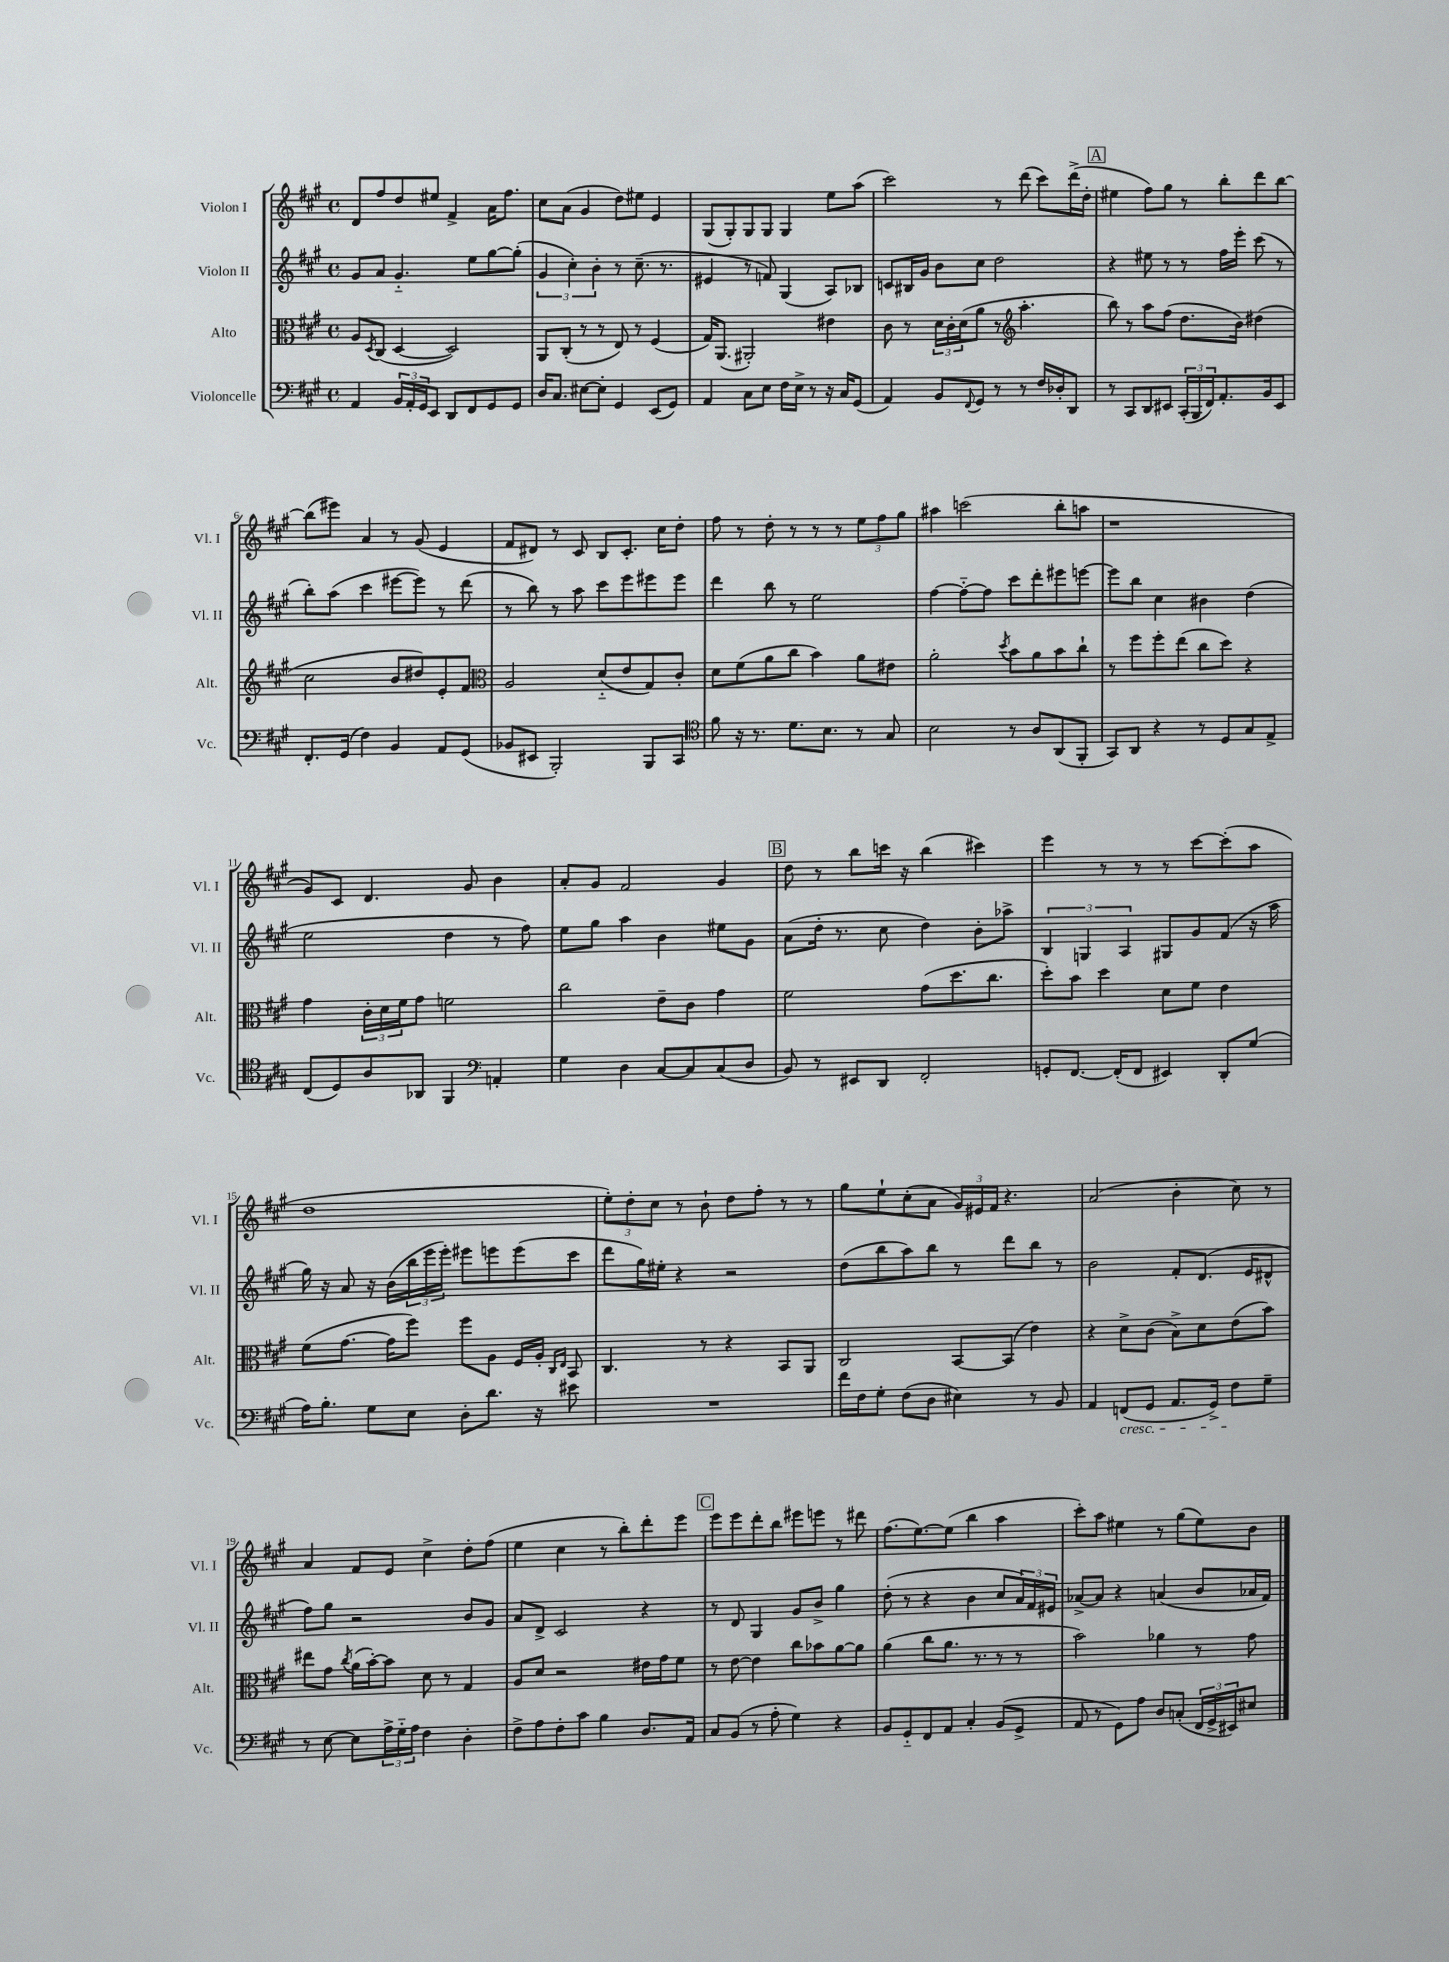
<<
\new StaffGroup <<
\new Staff = "s0" \with { instrumentName = "Violon I" shortInstrumentName = "Vl. I" } {
    \clef treble \key a \major \defaultTimeSignature \time 4/4
    d'8 fis''8 d''8 eis''8 fis'4-> a'16 fis''8. |
    cis''8 a'8( gis'4 d''8) eis''8 e'4 |
    gis8( gis8-.) gis8 gis8 gis4 e''8 a''8( |
    cis'''2) r8 d'''8( cis'''8) d'''16->( d''16-. |
    \mark \markup { \box "A" } eis''4 fis''8) gis''8 r8 b''8-. d'''8 b''8~ |
    b''8( eis'''8) a'4 r8 gis'8( e'4 |
    fis'8 dis'8) r8 cis'8 b8 cis'8.-. cis''16 d''8-. |
    fis''8 r8 d''8-. r8 r8 r8 \tuplet 3/2 { e''8 fis''8 gis''8 } |
    ais''4 c'''2( b''8-. a''8 |
    r1 |
    gis'8) cis'8 d'4. gis'8 b'4 |
    a'8-. gis'8 fis'2 gis'4 |
    \mark \markup { \box "B" } d''8 r8 b''8 c'''16 r16 b''4( cis'''4) |
    e'''4 r8 r8 r8 cis'''8~ cis'''8-.( a''8 |
    d''1 |
    \tuplet 3/2 { e''8-.) d''8-. cis''8 } r8 b'8-! d''8 fis''8-. r8 r8 |
    gis''8 e''8-! cis''8-.( a'8 \tuplet 3/2 { gis'16) eis'16 fis'16 } r4. |
    a'2( b'4-. cis''8) r8 |
    a'4 fis'8 e'8 cis''4-> d''8-. fis''8( |
    e''4 cis''4 r8 b''8-.) d'''8-. e'''8 |
    \mark \markup { \box "C" } e'''8 e'''8 d'''8-. b''8 eis'''8 e'''8 r8 dis'''8 |
    fis''8.( e''8.~) e''8( b''4 a''4 |
    cis'''8-.) a''8 eis''4 r8 gis''8( eis''8) b'8 \bar "|." |
}
\new Staff = "s1" \with { instrumentName = "Violon II" shortInstrumentName = "Vl. II" } {
    \clef treble \key a \major \defaultTimeSignature \time 4/4
    gis'8 a'8 gis'4.-_ e''8 gis''8~ gis''8-.( |
    \tuplet 3/2 { gis'4 cis''4-.) b'4-. } r8 cis''8.--( r8. |
    eis'4 r8 f'8) gis4( a8) bes8 |
    c'8 bis16 gis'16 b'8 cis''8 d''2 |
    \mark \markup { \box "A" } r4 eis''8 r8 r8 fis''16 e'''16-. cis'''8( r8 |
    b''8-.) a''8( cis'''4 eis'''8~ eis'''8) r8 d'''8( |
    r8 b''8) r8 a''8 cis'''8 e'''8 eis'''8 eis'''8 |
    d'''4 b''8 r8 e''2 |
    fis''4~ fis''8~-_ fis''8 cis'''8 d'''8-. eis'''8 e'''8~ |
    e'''8 b''8 cis''4 bis'4 d''4( |
    e''2 d''4 r8 fis''8) |
    e''8 gis''8 a''4 b'4 eis''8 gis'8 |
    \mark \markup { \box "B" } a'8( d''16-. r8. cis''8 d''4) b'8-. aes''8-> |
    \tuplet 3/2 { b4 g4 a4 } gis8 gis'8 fis'8( r16 a''16 |
    gis''16) r16 a'8 r16 b'16( \tuplet 3/2 { b''16 e'''16 e'''16-.) } eis'''8 e'''8 e'''8( cis'''8 |
    d'''8 gis''16) eis''16-. r4 r2 |
    d''8( b''8 a''8) b''8 r8 d'''8 b''8 r8 |
    b'2 fis'8-. d'8.( e'16 dis'8-^ |
    fis''8) gis''8 r2 b'8 gis'8 |
    a'8 d'8-> cis'2 r4 |
    \mark \markup { \box "C" } r8 d'8 gis4 gis'8 b'8-> gis''4 |
    d''8-.( r8 r4 b'4 cis''8 \tuplet 3/2 { a'16) fis'16 eis'16 } |
    aes'8~-> aes'8 r4 a'4( b'8 aes'16 fis'16) \bar "|." |
}
\new Staff = "s2" \with { instrumentName = "Alto" shortInstrumentName = "Alt." } {
    \clef alto \key a \major \defaultTimeSignature \time 4/4
    a8 \acciaccatura { d8 } cis8( d4~ d2) |
    a,8 cis8-.( r8 r8 e8) r8 fis4( |
    gis16) a,8.( ais,2-.) eis'4 |
    cis'8 r8 \tuplet 3/2 { d'16 cis'16-. d'16( } a'8 r8 \clef treble a''4.-. |
    \mark \markup { \box "A" } b''8) r8 a''8 fis''8( d''8. b'16) dis''4( |
    cis''2 b'8 dis''8) e'8-. fis'8 |
    \clef alto a2 d'8-_( e'8 gis8) cis'8-. |
    d'8 fis'8( a'8 cis''8 b'4) a'8 eis'8 |
    a'2-. \acciaccatura { d''8 } b'8 a'8 b'8 cis''8-! |
    r8 fis''8 fis''8-. e''8( cis''8 d''8) r4 |
    gis'4 \tuplet 3/2 { cis'16-. d'16 fis'16 } gis'8 f'2 |
    cis''2 e'8-- cis'8 gis'4 |
    \mark \markup { \box "B" } fis'2 gis'8( d''8. cis''8. |
    d''8-.) b'8 d''4 d'8 fis'8 e'4 |
    fis'8( gis'8.~ gis'16 fis''8) fis''8 a8 fis16 a16-. \grace { cis16 e16 } b,8 |
    cis4. r8 r4 b,8 a,8 |
    cis2 b,8~ b,8( e'4) |
    r4 d'8-> cis'8( b8->) d'8 e'8( b'8) |
    eis''8 gis'8 \acciaccatura { cis''8 } a'16( b'16~-.) b'8 d'8 r8 gis4 |
    a8 d'8 r2 eis'16 gis'16 fis'8 |
    \mark \markup { \box "C" } r8 e'8~ e'4 cis''8 bes'8 a'8~ a'8 |
    a'4( cis''8 a'8. r8. r8 r8 |
    b'2) aes'4 r8 gis'8 \bar "|." |
}
\new Staff = "s3" \with { instrumentName = "Violoncelle" shortInstrumentName = "Vc." } {
    \clef bass \key a \major \defaultTimeSignature \time 4/4
    a,4 \tuplet 3/2 { b,16 a,16-. gis,16 } e,8 d,8 fis,8 gis,8 gis,8 |
    d16 cis8. eis8~ eis8-. gis,4 e,8( gis,8) |
    a,4 cis8 e8 fis16 e16-> r8 r16 cis16 gis,8( |
    a,4) b,8 \appoggiatura { fis,8 } gis,8 r8 r8 fis16 des16-. d,8 |
    \mark \markup { \box "A" } r8 cis,8 d,8 eis,8 \tuplet 3/2 { cis,16-.( b,,16 fis,16) } a,8.-. b,16 eis,8 |
    fis,8.-. gis,16( fis4) b,4 a,8 gis,8( |
    bes,8 eis,8 b,,2-.) b,,8 cis,8 |
    \clef tenor fis'8 r16 r8. d'8. b8. r8 gis8 |
    b2 r8 a8 a,8( fis,8-. |
    gis,8) a,8 r4 r8 d8 gis8 e8-> |
    cis8( d8) a8 aes,8 fis,4 \clef bass a,4-. |
    gis4 d4 cis8~ cis8 cis8( d8 |
    \mark \markup { \box "B" } b,8) r8 eis,8 d,8 fis,2-. |
    g,8-. fis,8.~ fis,16-.( fis,8 eis,4) d,8-. gis8( |
    a16) b8.-. gis8 e8 d8-. d'8. r16 eis'8 |
    R1 |
    fis'16 fis16 gis8-. fis8( d8 eis4) r8 b,8 |
    a,4 f,8\cresc( gis,8 a,8. gis,16->) fis8\! gis8-- |
    r8 e8~ e8 \tuplet 3/2 { a16-> gis16-_ a16 } fis4 d4-. |
    fis8-> a8 fis8-. cis'8 b4 d8. a,16 |
    \mark \markup { \box "C" } cis8 b,8( r8 a8-. gis4) r4 |
    b,8 gis,8-_ fis,8 a,8 cis4-. b,8( gis,8-> |
    a,8 r8 gis,8) a8 d8 c8-.( \tuplet 3/2 { fis,16 gis,16-> eis,16) } eis8 \bar "|." |
}
>>
>>
